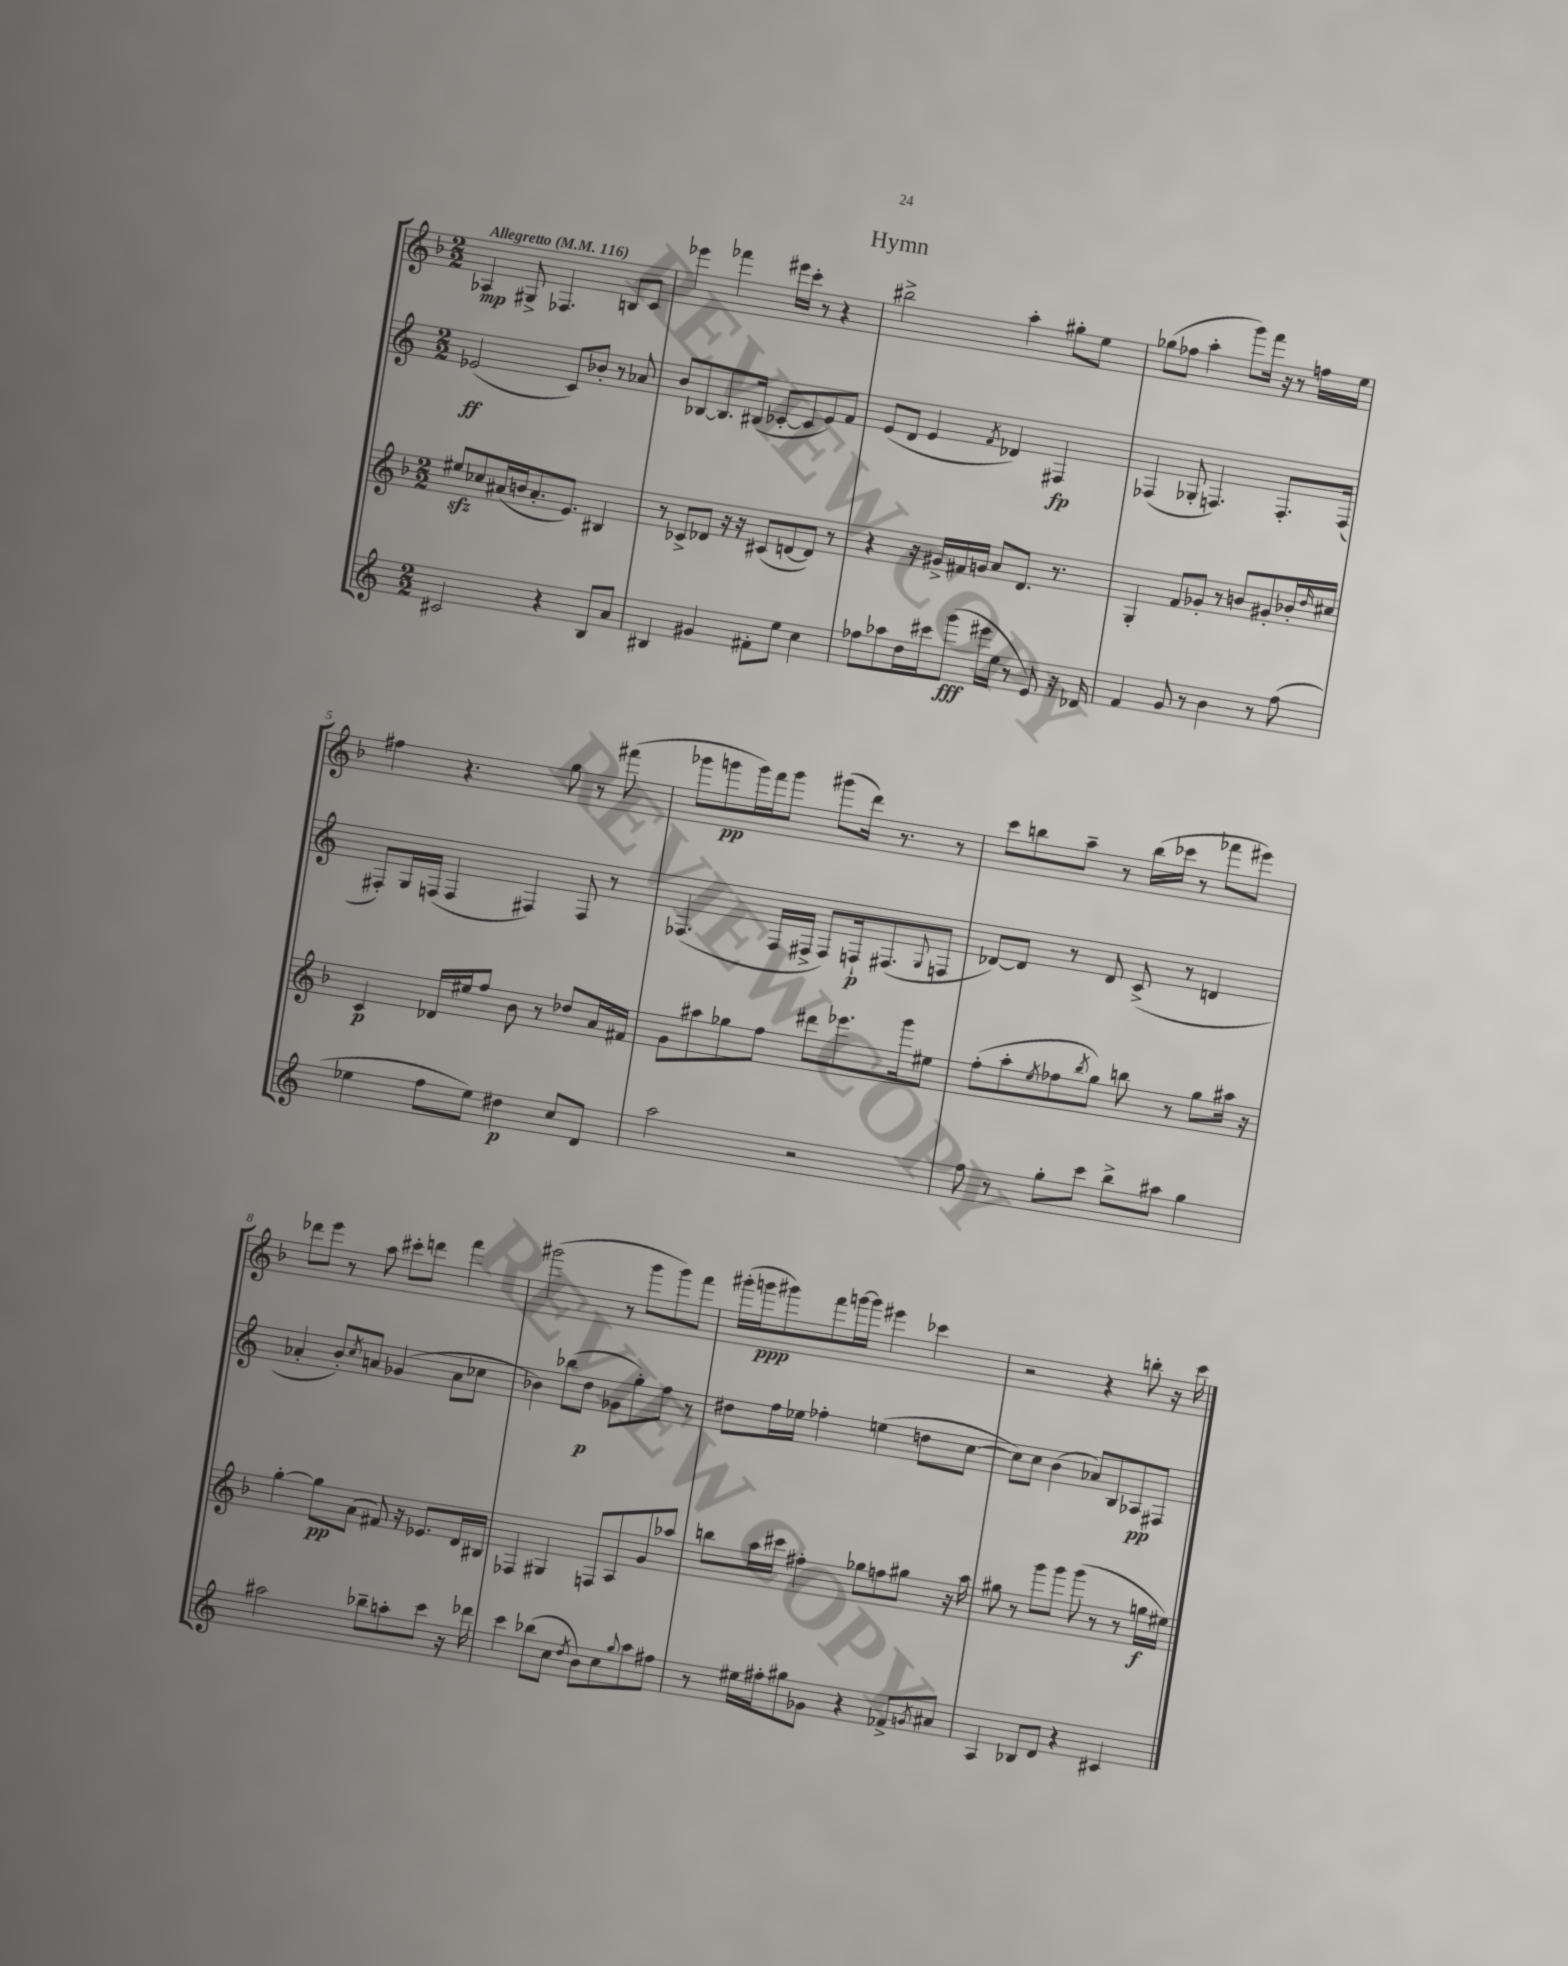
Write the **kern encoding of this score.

**kern	**kern	**kern	**kern
*staff4	*staff3	*staff2	*staff1
*clefG2	*clefG2	*clefG2	*clefG2
*k[]	*k[b-]	*k[]	*k[b-]
*M2/2	*M2/2	*M2/2	*M2/2
*MM116	*MM116	*MM116	*MM116
2c#	8ee#	(2e-	4A-
.	8cc-	.	.
.	(16a#	.	8G#^
.	16b	.	.
.	8.a#'	.	4.F-
4r	.	8c)	.
.	8.e)	.	.
.	.	8b-'	.
8B	4B#	8r	8B
8a	.	8a-	8c
=	=	=	=
4B#	8r	8b	4eee-
.	8c-^	[8B-	.
4g#	8d-	8.B-]	4fff-
.	16r	.	.
.	16r	(16B#	.
8f#'	(8c#	[8c-'	16eee#
.	.	.	16ccc'
8ee	[8d	8c-]	8r
4cc	8d])	8e)	4r
.	8r	8f	.
=	=	=	=
8ff-	4r	(8e	2bb#^
8aa-	.	8d	.
16dd	16r	4e	.
16ccc#	16g#^	.	.
(8ggg	16f#	.	.
.	16g	.	.
.	.	8qf	.
16eee#	8a	4d-)	4aa'
16ee	.	.	.
8r	8.d	.	.
8e)	.	4F#	8gg#'
.	8.r	.	.
16r	.	.	8ee
16d-	.	.	.
=	=	=	=
4f	4G'	(4F-	(8gg-
.	.	.	8ff-
8g	8f	8G-'	4aa'
8r	8g-'	4.F)	.
4b	8r	.	8ggg)
.	8b	.	16fff
.	.	.	16r
8r	8g#'	8.F'	8r
(8ff	16b-'	.	16ff
.	16qqdd	.	.
.	16cc#	(16F	16ee
=	=	=	=
4ee-	4c	8F#')	4ff#
.	.	16G	.
.	.	(16F	.
8ff	16d-	4F	4.r
.	16ee#	.	.
8ee-)	8ff	.	.
4dd#	8b-	4F#)	.
.	8r	.	8gg
8cc	8dd-	8F#	8r
8d	16a	8r	(8fff#
.	16f#	.	.
=	=	=	=
2aa	8g	(4.F-	8ggg-
.	8aa#	.	8ggg
.	8gg-	.	16ggg)
.	.	.	16fff
.	8ff	16F-	8ggg
.	.	16F#^	.
2r	8ddd#	8F#)	(8ggg#
.	8.eee-	16F`	16ddd)
.	.	(8.F#	8.r
.	16ggg	.	.
.	.	8qqG	.
.	8ee#	8F	8r
=	=	=	=
8ff	(8ff'	[8d-)	8ccc
8r	8aa'	8d-]	8bb
.	8qee	.	.
8gg'	8ff-	8r	8aa~
.	8qbb-	.	.
8ccc	8gg)	8d-	8r
8bb^	8bb	(8c^	(16bb
.	.	.	16ccc-
8aa#	8r	8r	8r
4gg	8gg	4d	8fff-
.	16aa#	.	8eee#)
.	16r	.	.
=	=	=	=
2aa#	[4gg'	4a-'	8ddd-
.	.	.	8eee
.	8gg]	8b')	8r
.	.	8qcc	.
.	(8a	8a	8aa
8bb-~	8f#)	(4g-	8ccc#'
8aa'	16r	.	8ddd
.	8.e-	.	.
8ccc	.	8a	4fff
16r	16d	8cc-	.
16ddd-	16B#	.	.
=	=	=	=
4ccc	4F-	4b-)	(2ggg#
(8bb-	4G#	(8bb-	.
8cc	.	8dd	.
8qdd	.	.	.
8b)	8F	8g-	8r
8cc	8A	8gg')	8ggg#
8qqgg	.	.	.
8aa	8g	8ff	8ggg#)
8ff#	8aa-	8r	8fff
=	=	=	=
8r	8bb	8dd#	(16ggg#'
.	.	.	16ggg
16ee#	16aa	16ff	8ggg#)
16ff#'	16ccc#	16ee-	.
8gg#	4ff#'	4ff-'	8fff
8g-	.	.	[16ggg
.	.	.	16ggg]
4r	8gg-	(4ee	4eee#
.	8ff	.	.
8f-^	8gg#	8dd	4ccc-
8qg	.	.	.
8a#	16r	[8cc	.
.	16aa	.	.
=	=	=	=
4A	8gg#	8cc])	2r
.	8r	8cc	.
8B-	8ggg	(4b	.
8d	8ggg	.	.
4r	(8ggg	8a-)	4r
.	8r	8B	.
4c#	8r	8A-	8bb'
.	16gg	8F#	16r
.	16ee#)	.	16ccc
==	==	==	==
*-	*-	*-	*-
